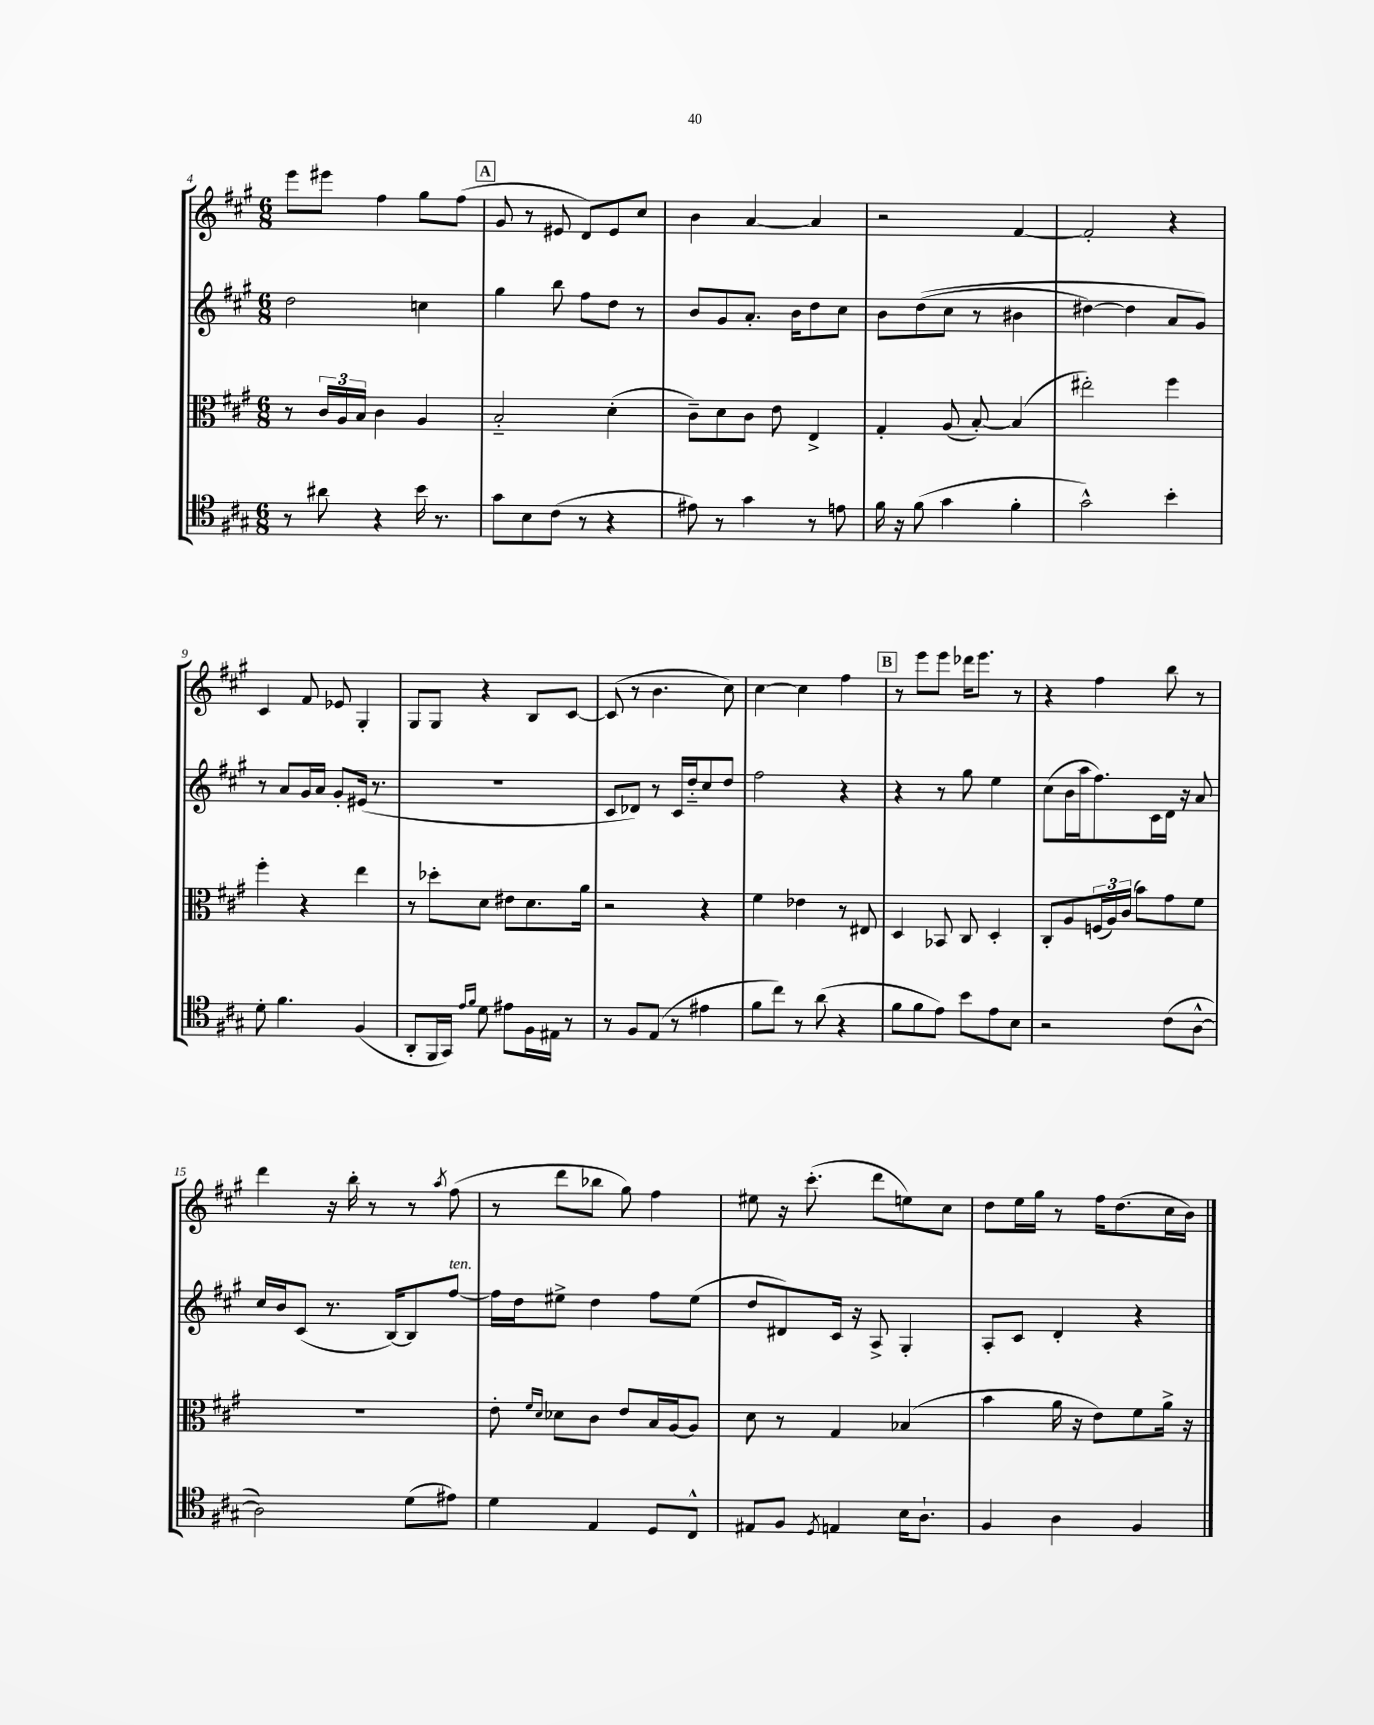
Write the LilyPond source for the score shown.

<<
\new StaffGroup <<
\new Staff = "s0" {
    \clef treble \key a \major \numericTimeSignature \time 6/8
    e'''8 eis'''8 fis''4 gis''8 fis''8( |
    \mark \markup { \box "A" } gis'8 r8 eis'8 d'8) eis'8 cis''8 |
    b'4 a'4~ a'4 |
    r2 fis'4~ |
    fis'2-. r4 |
    cis'4 fis'8 ees'8 gis4-. |
    gis8 gis8 r4 b8 cis'8~ |
    cis'8( r8 b'4. cis''8) |
    cis''4~ cis''4 fis''4 |
    \mark \markup { \box "B" } r8 e'''8 e'''8 des'''16 e'''8. r8 |
    r4 fis''4 b''8 r8 |
    d'''4 r16 b''16-. r8 r8 \acciaccatura { a''8 } fis''8( |
    r8 d'''8 bes''8 gis''8) fis''4 |
    eis''8 r16 cis'''8.-.( d'''8 e''8) cis''8 |
    d''8 e''16 gis''16 r8 fis''16 d''8.( cis''16 b'16) \bar "|." |
}
\new Staff = "s1" {
    \clef treble \key a \major \numericTimeSignature \time 6/8
    d''2 c''4 |
    \mark \markup { \box "A" } gis''4 b''8 fis''8 d''8 r8 |
    b'8 gis'8 a'8.-. b'16 d''8 cis''8 |
    b'8 d''8(\( cis''8 r8 bis'4 |
    dis''4~) dis''4 a'8 gis'8\) |
    r8 a'8 gis'16 a'16 gis'8-. eis'16( r8. |
    R2. |
    cis'8 des'8) r8 cis'16 d''16-_ cis''8 d''8 |
    fis''2 r4 |
    \mark \markup { \box "B" } r4 r8 gis''8 e''4 |
    cis''8( b'16 a''16 fis''8.) cis'16 d'16 r16 a'8 |
    cis''16 b'16 cis'8( r8. b16~) b8 fis''8~^\markup { \italic "ten." } |
    fis''16 d''16 eis''8-> d''4 fis''8 eis''8( |
    d''8 dis'8) cis'16 r16 a8-> gis4-. |
    a8-. cis'8 d'4-. r4 \bar "|." |
}
\new Staff = "s2" {
    \clef alto \key a \major \numericTimeSignature \time 6/8
    r8 \tuplet 3/2 { cis'16 a16 b16 } cis'4 a4 |
    \mark \markup { \box "A" } b2-_ d'4-.( |
    cis'8--) d'8 cis'8 e'8 e4-> |
    gis4-. a8( b8~-.) b4( |
    eis''2-.) fis''4 |
    fis''4-. r4 e''4 |
    r8 des''8-. d'8 eis'8 d'8. a'16 |
    r2 r4 |
    fis'4 ees'4 r8 eis8 |
    \mark \markup { \box "B" } d4 bes,8 cis8 d4-. |
    cis8-. a8 \tuplet 3/2 { f16( a16) cis'16( } b'8) gis'8 fis'8 |
    r2. |
    e'8-. \grace { fis'16 d'16 } des'8 cis'8 e'8 b16 a16~ a8 |
    d'8 r8 gis4 bes4( |
    b'4 a'16 r16 e'8) fis'8 a'16-> r16 \bar "|." |
}
\new Staff = "s3" {
    \clef tenor \key a \major \numericTimeSignature \time 6/8
    r8 ais'8 r4 b'16 r8. |
    \mark \markup { \box "A" } gis'8 b8 cis'8( r8 r4 |
    eis'8) r8 gis'4 r8 e'8 |
    fis'16 r16 fis'8( gis'4 fis'4-. |
    gis'2-^) b'4-. |
    d'8-. fis'4. fis4( |
    a,8-. fis,16 gis,16) \grace { e'16 fis'16 } d'8 eis'8 fis16 eis16 r8 |
    r8 fis8 e8( r8 eis'4 |
    fis'8 cis''8) r8 a'8( r4 |
    \mark \markup { \box "B" } fis'8 fis'8 e'8) b'8 e'8 b8 |
    r2 cis'8( a8~-^ |
    a2) d'8( eis'8) |
    d'4 e4 d8 cis8-^ |
    eis8 fis8 \acciaccatura { d8 } e4 b16 a8.-! |
    fis4 a4 fis4 \bar "|." |
}
>>
>>
\layout { \context { \Score currentBarNumber = #4 } }
